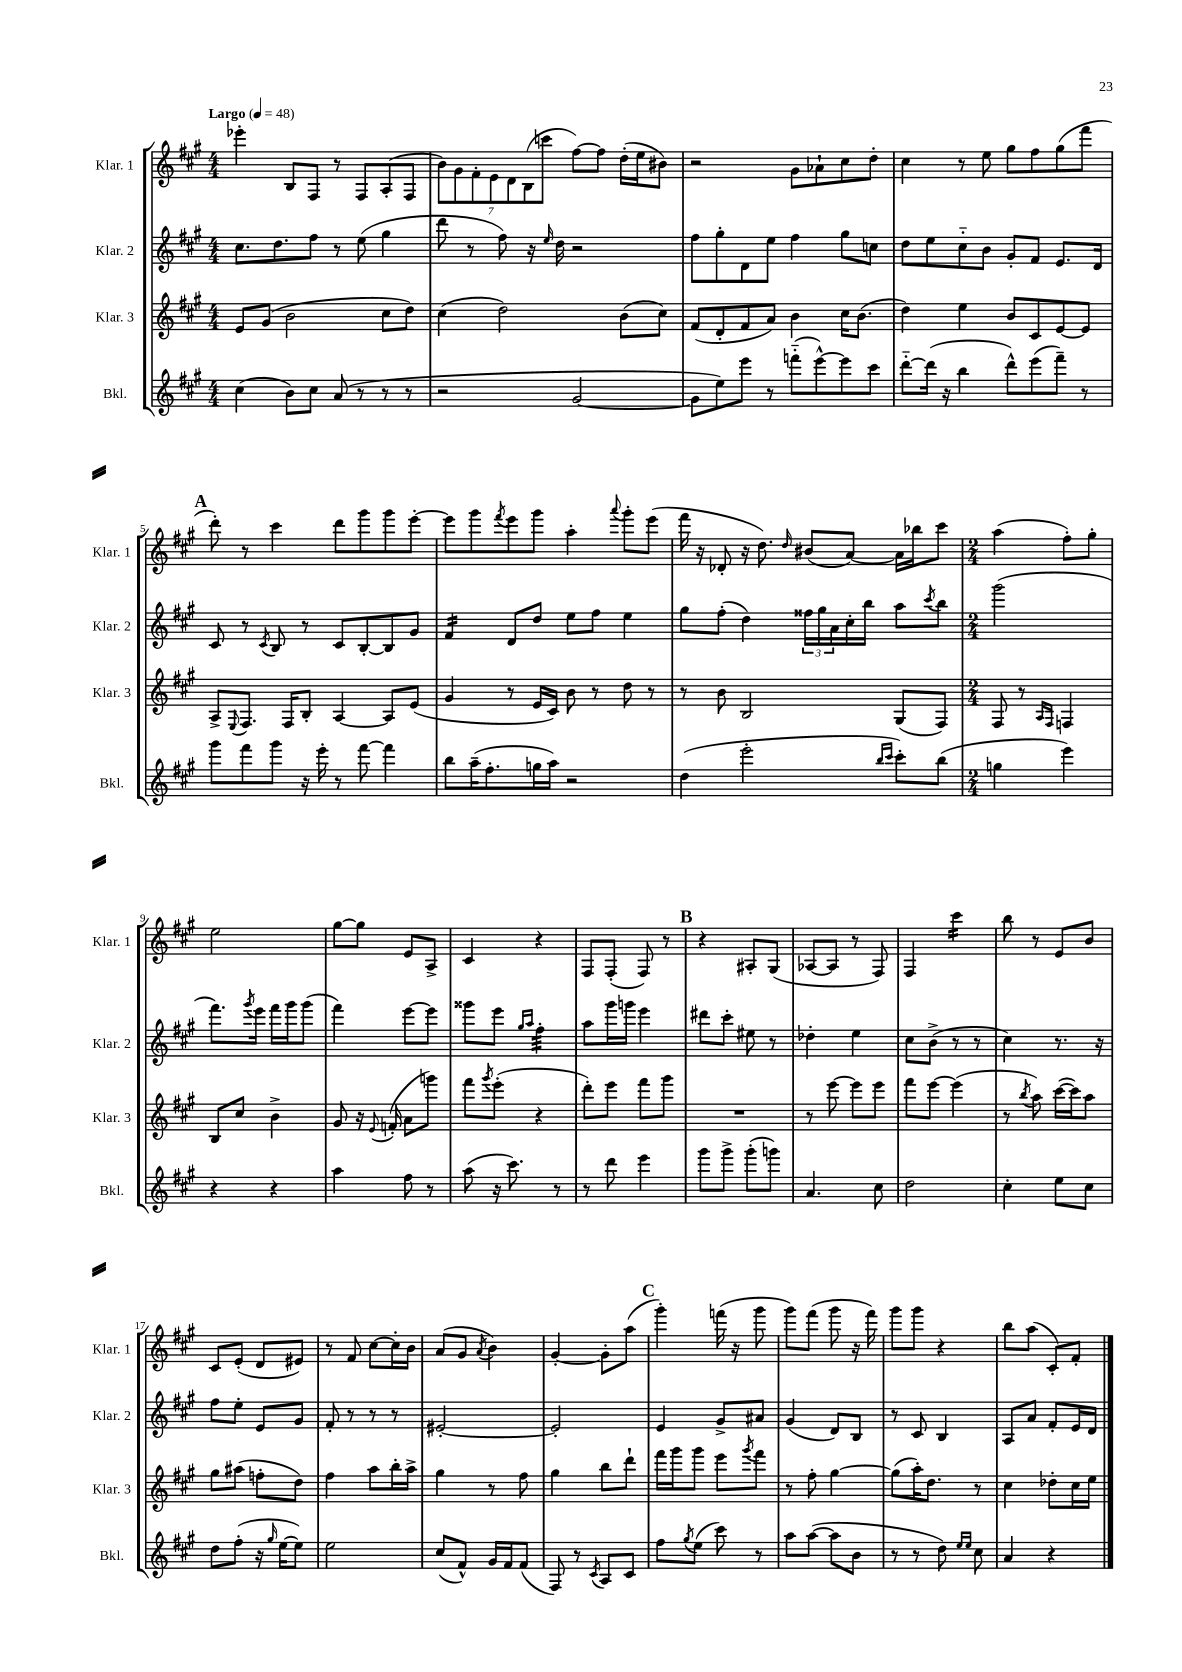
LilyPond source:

<<
\new StaffGroup <<
\new Staff = "s0" \with { instrumentName = "Klar. 1" shortInstrumentName = "Klar. 1" } {
    \clef treble \key a \major \numericTimeSignature \time 4/4 \tempo "Largo" 4 = 48
    ees'''4-. b8 fis8 r8 fis8 a8-.( fis8 |
    \tuplet 7/4 { b'8) gis'8 fis'8-. e'8 d'8 b8( c'''8 } fis''8~) fis''8 d''16-.( e''16 bis'8) |
    r2 gis'8 aes'8-! cis''8 d''8-. |
    cis''4 r8 e''8 gis''8 fis''8 gis''8( fis'''8 |
    \mark \markup { \bold "A" } d'''8-.) r8 cis'''4 d'''8 gis'''8 gis'''8 e'''8~-. |
    e'''8 gis'''8 \acciaccatura { fis'''8 } e'''8 gis'''8 a''4-. \appoggiatura { a'''8 } gis'''8-. e'''8( |
    fis'''16 r16 des'8-. r16 d''8.) \grace { d''16 } bis'8( a'8~) a'16 bes''16 cis'''8 |
    \numericTimeSignature \time 2/4 a''4( fis''8-.) gis''8-. |
    e''2 |
    gis''8~ gis''8 e'8 a8-> |
    cis'4 r4 |
    fis8 fis8-.( fis8) r8 |
    \mark \markup { \bold "B" } r4 ais8-. gis8( |
    aes8~ aes8 r8 fis8) |
    fis4 cis'''4:16 |
    b''8 r8 e'8 b'8 |
    cis'8 e'8-.( d'8 eis'8) |
    r8 fis'8 cis''8~ cis''16-. b'16 |
    a'8( gis'8 \acciaccatura { a'8 } b'4) |
    gis'4~-. gis'8-. a''8( |
    \mark \markup { \bold "C" } gis'''4-.) f'''16( r16 gis'''8 |
    gis'''8) fis'''8( gis'''8 r16 fis'''16) |
    gis'''8 gis'''8 r4 |
    b''8 a''8( cis'8-.) fis'8-. \bar "|." |
}
\new Staff = "s1" \with { instrumentName = "Klar. 2" shortInstrumentName = "Klar. 2" } {
    \clef treble \key a \major \numericTimeSignature \time 4/4
    cis''8. d''8. fis''8 r8 e''8( gis''4 |
    d'''8 r8 fis''8) r16 \grace { e''16 } d''16 r2 |
    fis''8 gis''8-. d'8 e''8 fis''4 gis''8 c''8 |
    d''8 e''8 cis''8-_ b'8 gis'8-. fis'8 e'8. d'16 |
    \mark \markup { \bold "A" } cis'8 r8 \acciaccatura { cis'8 } b8 r8 cis'8 b8~-. b8 gis'8 |
    fis'4:16 d'8 d''8 e''8 fis''8 e''4 |
    gis''8 fis''8-.( d''4) \tuplet 3/2 { fisis''16 gis''16 a'16 } cis''16-. b''16 a''8 \acciaccatura { cis'''8 } b''8 |
    \numericTimeSignature \time 2/4 gis'''2( |
    fis'''8.) \acciaccatura { gis'''8 } e'''16 fis'''16 gis'''16 gis'''8( |
    fis'''4) e'''8~ e'''8 |
    gisis'''8 e'''8 \grace { gis''16 a''16 } fis''4:32-. |
    a''8 gis'''16 g'''16 e'''4 |
    \mark \markup { \bold "B" } dis'''8 cis'''8-. eis''8 r8 |
    des''4-. e''4 |
    cis''8 b'8->( r8 r8 |
    cis''4) r8. r16 |
    fis''8 e''8-. e'8 gis'8 |
    fis'8-. r8 r8 r8 |
    eis'2~-. |
    eis'2-. |
    \mark \markup { \bold "C" } e'4 gis'8-> ais'8 |
    gis'4( d'8) b8 |
    r8 cis'8 b4 |
    a8 a'8 fis'8-. e'16 d'16 \bar "|." |
}
\new Staff = "s2" \with { instrumentName = "Klar. 3" shortInstrumentName = "Klar. 3" } {
    \clef treble \key a \major \numericTimeSignature \time 4/4
    e'8 gis'8( b'2 cis''8 d''8) |
    cis''4( d''2) b'8( cis''8) |
    fis'8( d'8-. fis'8 a'8) b'4 cis''16 b'8.( |
    d''4) e''4 b'8 cis'8 e'8~ e'8 |
    \mark \markup { \bold "A" } a8-> \appoggiatura { e8 } fis8. fis16 b8-. a4~ a8 e'8( |
    gis'4 r8 e'16 cis'16) b'8 r8 d''8 r8 |
    r8 b'8 b2 gis8( fis8) |
    \numericTimeSignature \time 2/4 fis8 r8 \grace { a16 fis16 } f4 |
    b8 cis''8 b'4-> |
    gis'8 r16 \appoggiatura { e'8 } f'16-.( a'8 g'''8) |
    fis'''8 \acciaccatura { gis'''8 } e'''8-.( r4 |
    d'''8-.) e'''8 fis'''8 gis'''8 |
    \mark \markup { \bold "B" } R2 |
    r8 e'''8~ e'''8 e'''8 |
    fis'''8 e'''8~ e'''4( |
    r8 \acciaccatura { b''8 } a''8) cis'''16~( cis'''16) a''8 |
    gis''8 ais''8( f''8-. d''8) |
    fis''4 a''8 b''16-. a''16-> |
    gis''4 r8 fis''8 |
    gis''4 b''8 d'''8-! |
    \mark \markup { \bold "C" } fis'''16 gis'''16 gis'''8 e'''8 \acciaccatura { gis'''8 } fis'''8 |
    r8 fis''8-. gis''4~ |
    gis''8( a''16-.) d''8. r8 |
    cis''4 des''8-. cis''16 e''16 \bar "|." |
}
\new Staff = "s3" \with { instrumentName = "Bkl." shortInstrumentName = "Bkl." } {
    \clef treble \key a \major \numericTimeSignature \time 4/4
    cis''4( b'8) cis''8 a'8( r8 r8 r8 |
    r2 gis'2~ |
    gis'8 e''8) e'''8 r8 f'''8-_( e'''8~-^) e'''8 cis'''8 |
    d'''8~-_ d'''16( r16 b''4 d'''8-^) e'''8( fis'''8--) r8 |
    \mark \markup { \bold "A" } gis'''8 fis'''8 gis'''8 r16 e'''16-. r8 fis'''8~ fis'''4 |
    b''8 a''16--( fis''8.-. g''16 a''16) r2 |
    d''4( e'''2-. \grace { b''16 cis'''16 } cis'''8-.) b''8( |
    \numericTimeSignature \time 2/4 g''4 e'''4) |
    r4 r4 |
    a''4 fis''8 r8 |
    a''8( r16 cis'''8.) r8 |
    r8 d'''8 e'''4 |
    \mark \markup { \bold "B" } gis'''8 gis'''8-> gis'''8-.( g'''8) |
    a'4. cis''8 |
    d''2 |
    cis''4-. e''8 cis''8 |
    d''8 fis''8-.( r16 \grace { gis''16 } e''16~ e''8) |
    e''2 |
    cis''8( fis'8-^) gis'16 fis'16 fis'8( |
    fis8) r8 \acciaccatura { cis'8 } a8 cis'8 |
    \mark \markup { \bold "C" } fis''8 \acciaccatura { gis''8 } e''8( cis'''8) r8 |
    a''8 a''8~( a''8 b'8 |
    r8 r8 d''8) \grace { e''16 e''16 } cis''8 |
    a'4 r4 \bar "|." |
}
>>
>>
